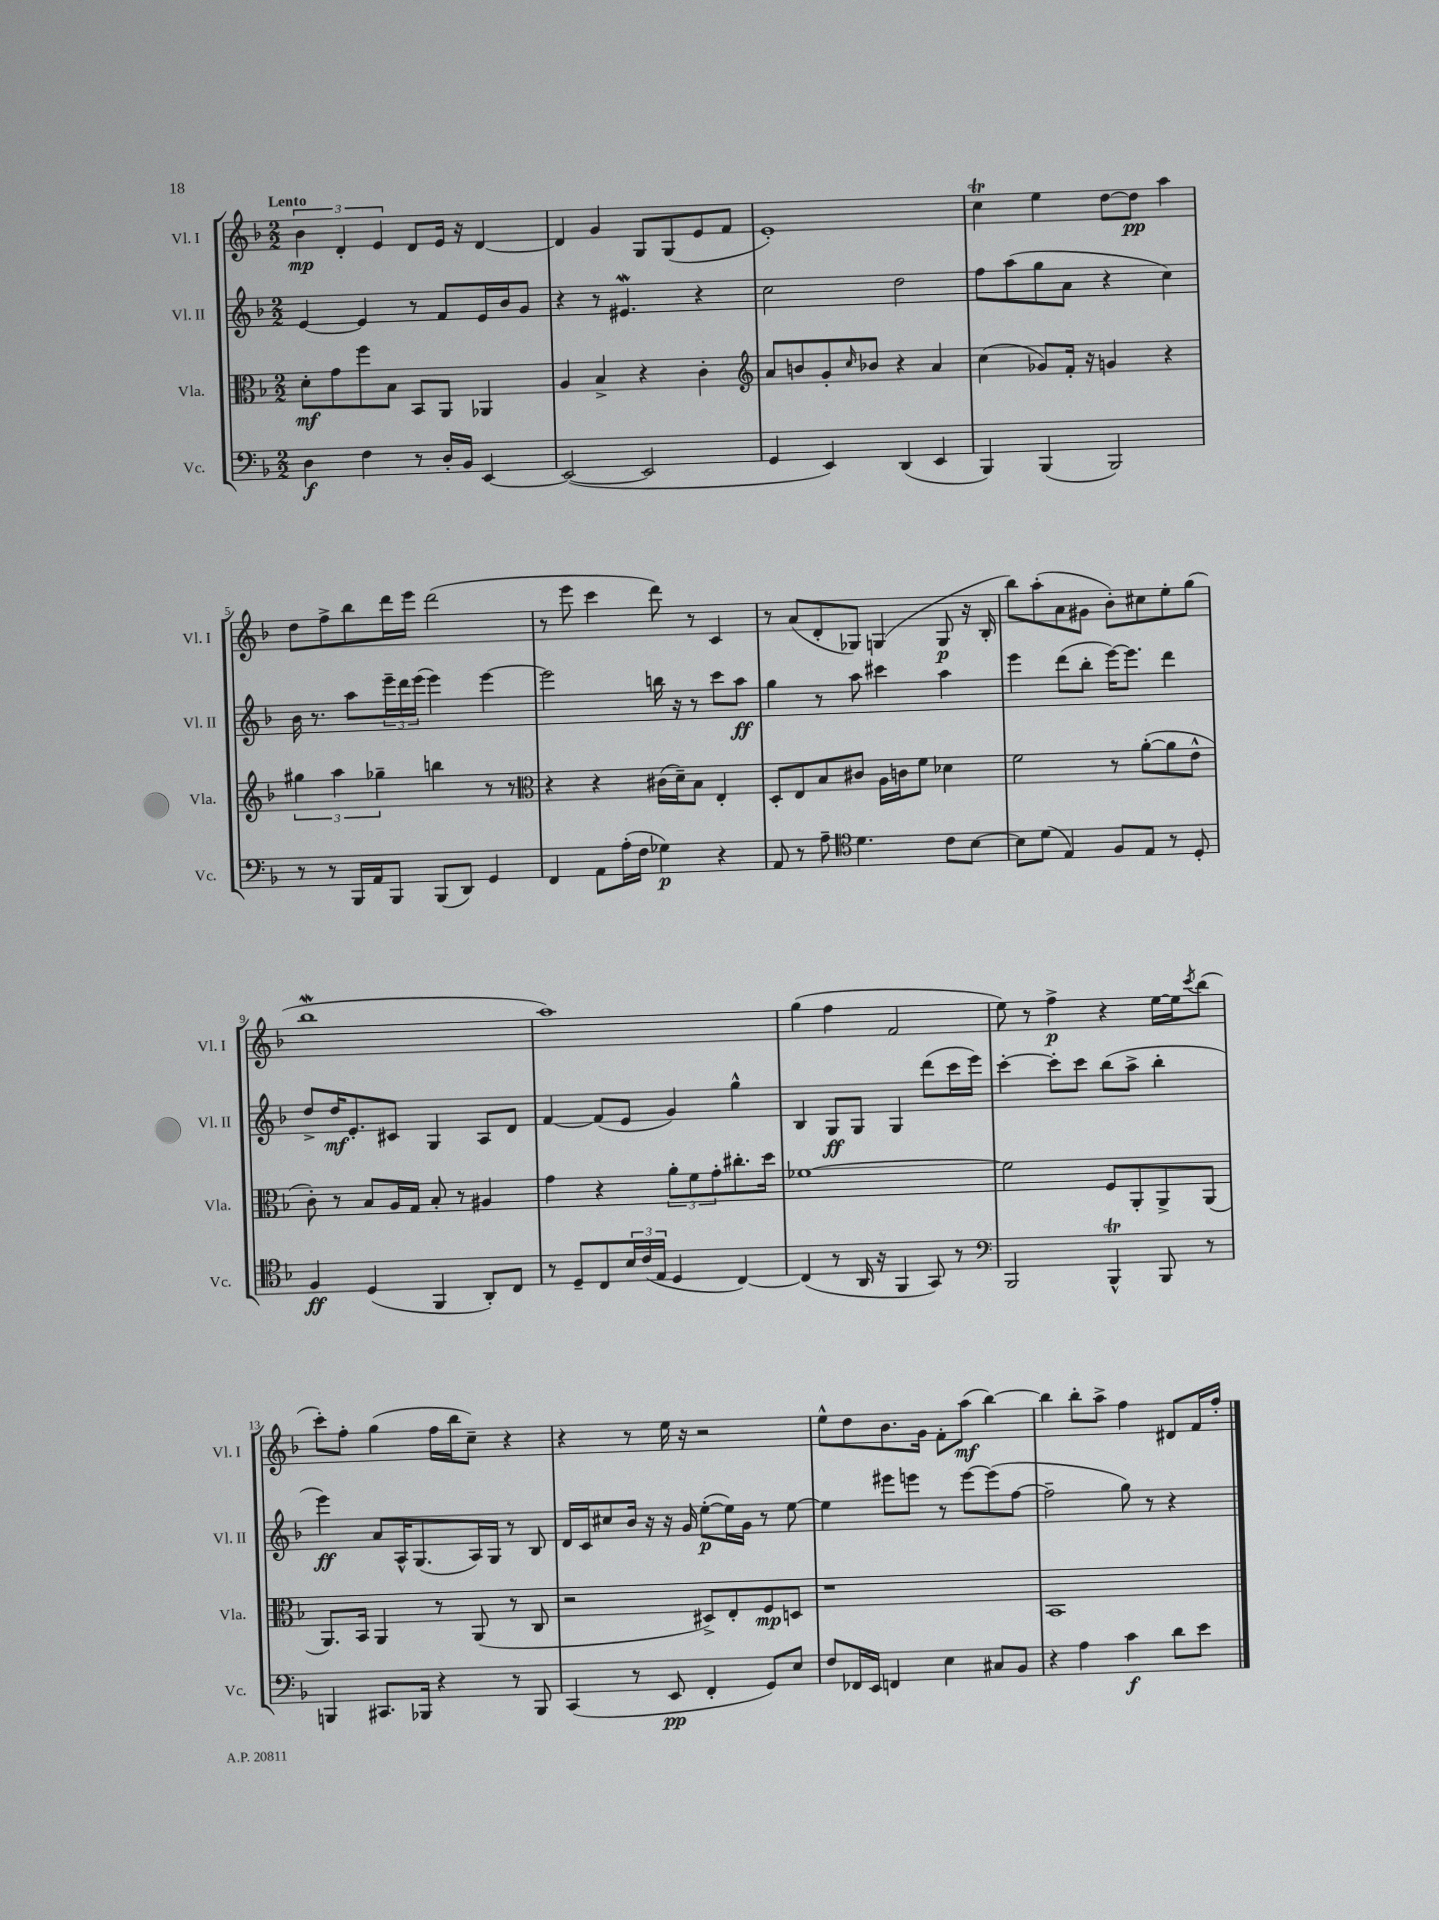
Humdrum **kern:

**kern	**dynam	**kern	**dynam	**kern	**dynam	**kern	**dynam
*part4	*part4	*part3	*part3	*part2	*part2	*part1	*part1
*staff4	*staff4	*staff3	*staff3	*staff2	*staff2	*staff1	*staff1
*I"Vc.	*	*I"Vla.	*	*I"Vl. II	*	*I"Vl. I	*
*I'Vc.	*	*I'Vla.	*	*I'Vl. II	*	*I'Vl. I	*
*clefF4	*	*clefC3	*	*clefG2	*	*clefG2	*
*k[b-]	*	*k[b-]	*	*k[b-]	*	*k[b-]	*
*M2/2	*	*M2/2	*	*M2/2	*	*M2/2	*
=1	=1	=1	=1	=1	=1	=1	=1
!	!	!	!	!	!	!LO:TX:a:B:t=Lento	!
4D\	f	8d'\L	mf	[4e/	.	6b-\	mp
.	.	8g\	.	.	.	.	.
.	.	.	.	.	.	6d'/	.
4F\	.	8ff\	.	4e/]	.	.	.
.	.	.	.	.	.	6e/	.
.	.	8B-\J	.	.	.	.	.
8r	.	8BB-/L	.	8r	.	8d/L	.
16D'/LL	.	8AA/J	.	8f/L	.	16e/Jk	.
16BB-/JJ	.	.	.	.	.	16r	.
[4EE/	.	4AA-X/	.	16e/L	.	[4d/	.
.	.	.	.	16b-/J	.	.	.
.	.	.	.	8g/J	.	.	.
=2	=2	=2	=2	=2	=2	=2	=2
(2EE/_	.	4A/	.	4r	.	4d/]	.
.	.	4B-^/	.	8r	.	4g/	.
.	.	.	.	4.e#XW/	.	.	.
2EE/]	.	4r	.	.	.	8G/L	.
.	.	.	.	.	.	(8G/	.
.	.	4c'\	.	4r	.	8e/	.
.	.	.	.	.	.	8f/J	.
=3	=3	=3	=3	=3	=3	=3	=3
*	*	*clefG2	*	*	*	*	*
4GG/	.	8a/L	.	2cc\	.	1e')	.
.	.	8bn/	.	.	.	.	.
4EE/)	.	8g'/	.	.	.	.	.
.	.	16qqcc/	.	.	.	.	.
.	.	8b-X/J	.	.	.	.	.
(4DD/	.	4r	.	2dd\	.	.	.
4EE/	.	4a/	.	.	.	.	.
=4	=4	=4	=4	=4	=4	=4	=4
4BBB-/)	.	(4cc\	.	8ff\L	.	4ccT\	.
.	.	.	.	(8aa\	.	.	.
(4BBB-/	.	8g-X/L)	.	8gg\	.	4ee\	.
.	.	16f'/Jk	.	8a\J	.	.	.
.	.	16r	.	.	.	.	.
2BBB-/)	.	4gn/	.	4r	.	[8dd\L	.
.	.	.	.	.	.	8dd\J]	pp
.	.	4r	.	4cc\)	.	4aa\	.
!!LO:LB:g=z
=5	=5	=5	=5	=5	=5	=5	=5
8r	.	6gg#X\	.	16b-\	.	8dd\L	.
.	.	.	.	8.r	.	.	.
8r	.	.	.	.	.	8ff^\	.
.	.	6aa\	.	.	.	.	.
16BBB-/LL	.	.	.	8aa\L	.	8bb-\	.
16AA/J	.	.	.	.	.	.	.
.	.	6gg-X~\	.	.	.	.	.
8BBB-/J	.	.	.	24eee~\L	.	16ddd\L	.
.	.	.	.	24ddd\	.	.	.
.	.	.	.	.	.	16eee\JJ	.
.	.	.	.	(24eee\JJ	.	.	.
(8BBB-/L	.	4bbn\	.	4eee\)	.	(2ddd\	.
8DD/J)	.	.	.	.	.	.	.
4GG/	.	8r	.	[4eee\	.	.	.
.	.	8r	.	.	.	.	.
=6	=6	=6	=6	=6	=6	=6	=6
*	*	*clefC3	*	*	*	*	*
4FF/	.	4r	.	2eee\]	.	8r	.
.	.	.	.	.	.	8eee\	.
8AA\L	.	4r	.	.	.	4ccc\	.
(16A'\L	.	.	.	.	.	.	.
16F\JJ	.	.	.	.	.	.	.
4G-X\)	p	(16c#X\LL	.	16bbn\	.	8ddd\)	.
.	.	16d~\J)	.	16r	.	.	.
.	.	8B-\J	.	8r	.	8r	.
4r	.	4E'/	.	8ccc\L	.	4c/	.
.	.	.	.	8aa\J	ff	.	.
=7	=7	=7	=7	=7	=7	=7	=7
8AA/	.	8D'/L	.	4gg\	.	8r	.
8r	.	8E/	.	.	.	(8a/L	.
8A~\	.	8B-/	.	8r	.	8d'/	.
*clefC4	*	*	*	*	*	*	*
4.d\	.	8c#X/J	.	8aa\	.	8G-X/J)	.
.	.	16A\LL	.	4ccc#X\	.	(4Gn/	.
.	.	16cn\J	.	.	.	.	.
.	.	8f\J	.	.	.	.	.
8c\L	.	4d-X\	.	4aa\	.	8G/	p
[8B-\J	.	.	.	.	.	16r	.
.	.	.	.	.	.	16B-'/	.
=8	=8	=8	=8	=8	=8	=8	=8
8B-\L]	.	2f\	.	4eee\	.	8bb-\L)	.
(8d\J	.	.	.	.	.	(8aa'\	.
4E/)	.	.	.	(8ddd\L	.	8a\	.
.	.	.	.	8bb-'\J	.	8g#X\J	.
8F/L	.	8r	.	[16eee\KL)	.	8b-'\L)	.
.	.	.	.	8.eee\J]	.	.	.
8E/J	.	([8a'\L	.	.	.	8cc#X\	.
8r	.	8a\]	.	4ddd\	.	8ee'\	.
8D'/	.	8e^^\J	.	.	.	(8gg\J	.
!!LO:LB:g=z
=9	=9	=9	=9	=9	=9	=9	=9
4F/	ff	8c'\)	.	8dd^/L	.	1bb-w	.
.	.	8r	.	16dd/K	mf	.	.
.	.	.	.	8.e'/	.	.	.
(4D/	.	8B-/L	.	.	.	.	.
.	.	16A/L	.	8c#X/J	.	.	.
.	.	16G/JJ	.	.	.	.	.
4FF/	.	8B-'/	.	4G/	.	.	.
.	.	8r	.	.	.	.	.
8AA'/L)	.	4A#X/	.	8A/L	.	.	.
8C/J	.	.	.	8d/J	.	.	.
=10	=10	=10	=10	=10	=10	=10	=10
8r	.	4g\	.	[4f/	.	1aa)	.
8D~/L	.	.	.	.	.	.	.
8C/	.	4r	.	(8f/L]	.	.	.
24B-/L	.	.	.	8e/J	.	.	.
(24c/	.	.	.	.	.	.	.
24E/JJ	.	.	.	.	.	.	.
4D/	.	12a'\L	.	4g/)	.	.	.
.	.	12f\	.	.	.	.	.
.	.	12g'\	.	.	.	.	.
[4C/)	.	8.cc#X'\	.	4gg^^\	.	.	.
.	.	16dd\Jk	.	.	.	.	.
=11	=11	=11	=11	=11	=11	=11	=11
(4C/]	.	[1f-X	.	4B-/	.	(4gg\	.
8r	.	.	.	8G/L	ff	4ff\	.
16AA/	.	.	.	8G/J	.	.	.
16r	.	.	.	.	.	.	.
4FF/	.	.	.	4G/	.	2f/	.
8GG/)	.	.	.	(8ddd\L	.	.	.
8r	.	.	.	16ccc\L	.	.	.
.	.	.	.	16eee\JJ)	.	.	.
=12	=12	=12	=12	=12	=12	=12	=12
*clefF4	*	*	*	*	*	*	*
2BBB-/	.	2f-\]	.	[4ccc'\	.	8ee\)	.
.	.	.	.	.	.	8r	.
.	.	.	.	8ccc'\L]	.	4ff^\	p
.	.	.	.	8ccc\J	.	.	.
4BBB-T^^/	.	8F/L	.	(8bb-\L	.	4r	.
.	.	8AA'/	.	8aa^\J	.	.	.
8BBB-/	.	8AA^/	.	4bb-'\	.	[16ee\LL	.
.	.	.	.	.	.	16ee\J]	.
.	.	.	.	.	.	8qccc/	.
8r	.	(8AA/J	.	.	.	(8bb-\J	.
!!LO:LB:g=z
=13	=13	=13	=13	=13	=13	=13	=13
4BBBn/	.	8.AA/L)	.	4eee\)	ff	8ccc'\L)	.
.	.	.	.	.	.	8ff'\J	.
.	.	16BB-/Jk	.	.	.	.	.
8.CC#X/L	.	4AA/	.	8a/L	.	(4gg\	.
.	.	.	.	16A^^/K	.	.	.
16BBB-X/Jk	.	.	.	(8.G/	.	.	.
4r	.	8r	.	.	.	16ff\LL	.
.	.	.	.	.	.	16bb-\J	.
.	.	(8AA/	.	16A/L)	.	8cc~\J)	.
.	.	.	.	16G/JJ	.	.	.
8r	.	8r	.	8r	.	4r	.
8BBB-/	.	8C/	.	8B-/	.	.	.
=14	=14	=14	=14	=14	=14	=14	=14
(4CC/	.	2r	.	16d/LL	.	4r	.
.	.	.	.	16c/J	.	.	.
.	.	.	.	8cc#X/	.	.	.
8r	.	.	.	16b-/Jk	.	8r	.
.	.	.	.	16r	.	.	.
8EE/	pp	.	.	16r	.	16ee\	.
.	.	.	.	16g/	.	16r	.
4FF'/	.	8D#X^/L)	.	([8ee'\L	p	2r	.
.	.	8E'/	.	16ee\L])	.	.	.
.	.	.	.	16g\JJ	.	.	.
8GG/L)	.	8F/	mp	8r	.	.	.
8E/J	.	8Dn/J	.	[8ee\	.	.	.
=15	=15	=15	=15	=15	=15	=15	=15
8F/L	.	1r	.	4ee\]	.	8ee^^\L	.
16FF-X/L	.	.	.	.	.	8dd\	.
16EE/JJ	.	.	.	.	.	.	.
4FFn/	.	.	.	8eee#X\L	.	8.b-\	.
.	.	.	.	8eeen\J	.	.	.
.	.	.	.	.	.	16g\Jk	.
4E\	.	.	.	8r	.	8f'\L	.
.	.	.	.	[8eee\L	.	(8aa\J	mf
8C#X/L	.	.	.	(8eee\]	.	[4bb-\)	.
8BB-/J	.	.	.	[8ff\J	.	.	.
=16	=16	=16	=16	=16	=16	=16	=16
4r	.	1BB-	.	2ff~\]	.	4bb-\]	.
4A\	.	.	.	.	.	8bb-'\L	.
.	.	.	.	.	.	8aa^\J	.
4c\	f	.	.	8gg\)	.	4ff\	.
.	.	.	.	8r	.	.	.
8d\L	.	.	.	4r	.	8d#X/L	.
8e\J	.	.	.	.	.	16f/L	.
.	.	.	.	.	.	16ff'/JJ	.
==	==	==	==	==	==	==	==
*-	*-	*-	*-	*-	*-	*-	*-
